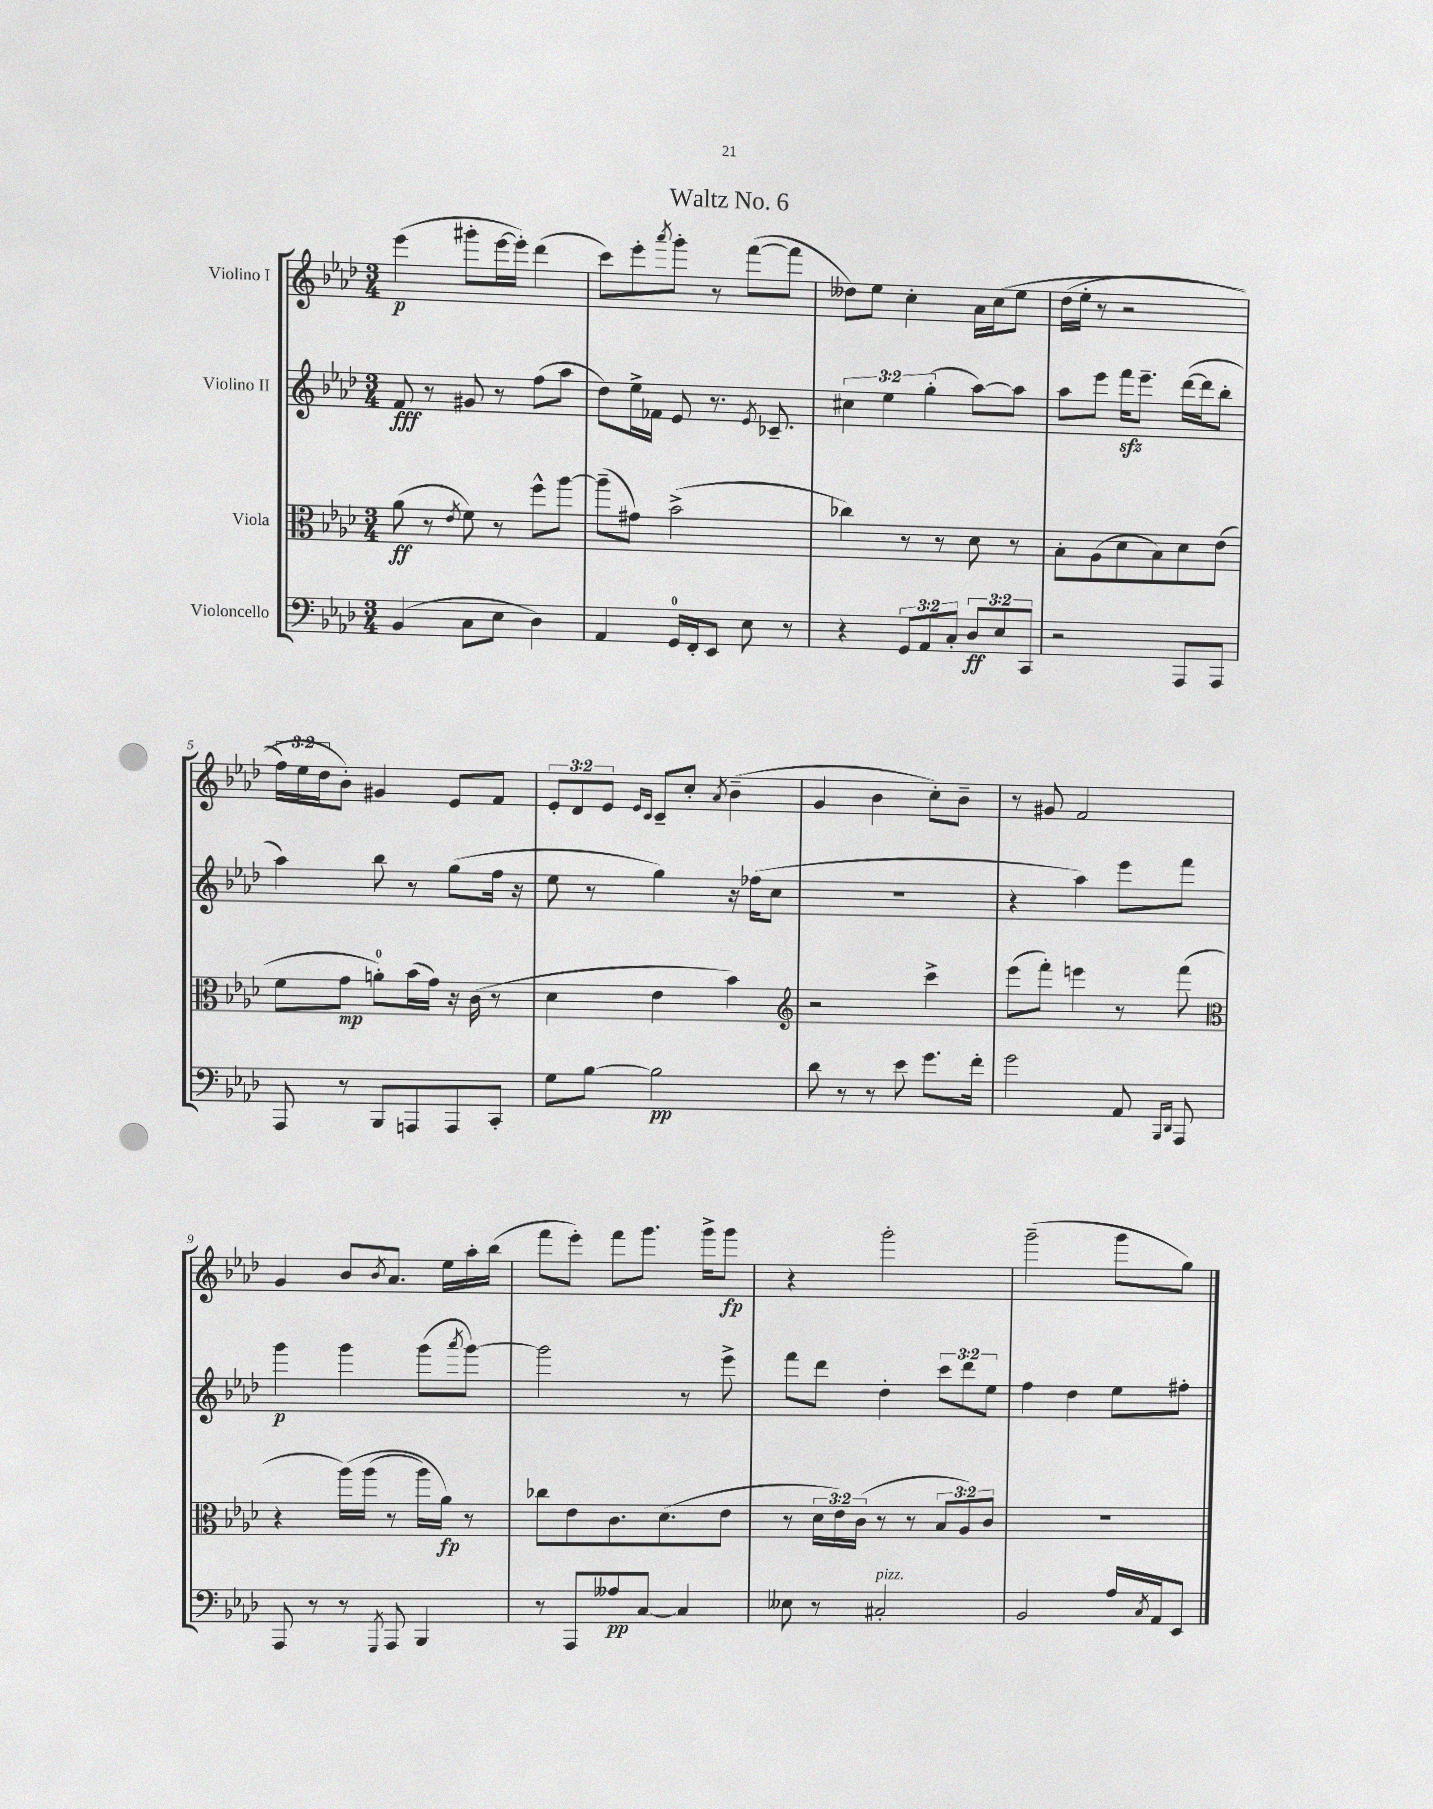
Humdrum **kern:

**kern	**dynam	**kern	**dynam	**kern	**dynam	**kern	**dynam
*part4	*part4	*part3	*part3	*part2	*part2	*part1	*part1
*staff4	*staff4	*staff3	*staff3	*staff2	*staff2	*staff1	*staff1
*I"Violoncello	*	*I"Viola	*	*I"Violino II	*	*I"Violino I	*
*clefF4	*	*clefC3	*	*clefG2	*	*clefG2	*
*k[b-e-a-d-]	*	*k[b-e-a-d-]	*	*k[b-e-a-d-]	*	*k[b-e-a-d-]	*
*M3/4	*	*M3/4	*	*M3/4	*	*M3/4	*
=1	=1	=1	=1	=1	=1	=1	=1
(4BB-/	.	(8a-\	ff	8f/	fff	(4eee-\	p
.	.	8r	.	8r	.	.	.
.	.	8qe-/	.	.	.	.	.
8C\L	.	8f\)	.	8g#X/	.	8ggg#X'\L	.
8E-\J	.	8r	.	8r	.	[16eee-\L	.
.	.	.	.	.	.	16eee-'\JJ])	.
4D-\)	.	8ff^^\L	.	(8ff\L	.	(4ddd-\	.
.	.	[8aa-\J	.	8aa-\J	.	.	.
=2	=2	=2	=2	=2	=2	=2	=2
4AA-/	.	(8aa-~\L]	.	8dd-\L)	.	8ccc\L)	.
.	.	8g#X\J)	.	16ee-^\L	.	8eee-'\	.
.	.	.	.	16f-X\JJ	.	.	.
.	.	.	.	.	.	8qaaa-/	.
16GG/LL	.	(2b-^\	.	8e-/	.	8ggg'\J	.
16FF'/J	.	.	.	.	.	.	.
8EE-/J	.	.	.	8.r	.	8r	.
8E-\	.	.	.	.	.	([8fff\L	.
.	.	.	.	8qe-/	.	.	.
.	.	.	.	8.c-X~/	.	.	.
8r	.	.	.	.	.	8fff\J]	.
=3	=3	=3	=3	=3	=3	=3	=3
4r	.	4cc-X\)	.	6cc#X\	.	8dd--X\L)	.
.	.	.	.	.	.	8ee-\J	.
.	.	.	.	6ee-\	.	.	.
12GG/L	.	8r	.	.	.	4cc'\	.
12AA-/	.	.	.	(6gg'\	.	.	.
.	.	8r	.	.	.	.	.
12C'/J	.	.	.	.	.	.	.
12D-/L	ff	8d-\	.	[8aa-\L)	.	16a-\LL	.
.	.	.	.	.	.	(16cc\J	.
12E-/	.	.	.	.	.	.	.
.	.	8r	.	8aa-\J]	.	8ee-\J	.
12CC/J	.	.	.	.	.	.	.
=4	=4	=4	=4	=4	=4	=4	=4
2r	.	8B-'\L	.	8aa-\L	.	(16dd-\LL	.
.	.	.	.	.	.	16ee-'\JJ	.
.	.	(8A-\	.	8eee-\J	.	8r	.
.	.	8d-\	.	16fffzz\KL	.	2r	.
.	.	.	.	8.eee-~\J	.	.	.
.	.	8B-\)	.	.	.	.	.
8AAA-/L	.	8d-\	.	([16ddd-\LL	.	.	.
.	.	.	.	16ddd-\J]	.	.	.
8AAA-/J	.	(8e-\J	.	8bb-'\J	.	.	.
!!LO:LB:g=z
=5	=5	=5	=5	=5	=5	=5	=5
8AAA-/	.	8f\L	.	4aa-\)	.	24ff\LL)	.
.	.	.	.	.	.	24ee-\	.
.	.	.	.	.	.	24dd-\J	.
8r	.	8g\J	mp	.	.	8b-'\J)	.
8BBB-/L	.	8an'\L)	.	8bb-\	.	4g#X/	.
8AAAn/	.	(16b-\L	.	8r	.	.	.
.	.	16g\JJ)	.	.	.	.	.
8AAA/	.	16r	.	(8gg\L	.	8e-/L	.
.	.	(16c\	.	.	.	.	.
8CC'/J	.	8r	.	16ff\Jk	.	8f/J	.
.	.	.	.	16r	.	.	.
=6	=6	=6	=6	=6	=6	=6	=6
8G\L	.	4d-\	.	8ee-\	.	12e-'/L	.
.	.	.	.	.	.	12d-/	.
[8B-\J	.	.	.	8r	.	.	.
.	.	.	.	.	.	12e-/J	.
.	.	.	.	.	.	16qqe-/LL	.
.	.	.	.	.	.	16qqc/JJ	.
2B-\]	pp	4e-\	.	4gg\)	.	8c~/L	.
.	.	.	.	.	.	8cc'/J	.
.	.	.	.	.	.	8qa-/	.
.	.	4b-\)	.	16r	.	(4b-~\	.
.	.	.	.	(16ff-X\KL	.	.	.
.	.	.	.	8cc\J	.	.	.
=7	=7	=7	=7	=7	=7	=7	=7
*	*	*clefG2	*	*	*	*	*
8d-\	.	2r	.	2.r	.	4g/	.
8r	.	.	.	.	.	.	.
8r	.	.	.	.	.	4b-\	.
8e-\	.	.	.	.	.	.	.
8.g\L	.	4ccc^\	.	.	.	8cc'\L)	.
.	.	.	.	.	.	8b-~\J	.
16f'\Jk	.	.	.	.	.	.	.
=8	=8	=8	=8	=8	=8	=8	=8
2g\	.	(8eee-\L	.	4r	.	8r	.
.	.	8fff'\J)	.	.	.	8g#X/	.
.	.	4eeen\	.	4aa-\)	.	2f/	.
8AA-/	.	8r	.	8eee-\L	.	.	.
16qqBBB-/LL	.	.	.	.	.	.	.
16qqDD-/JJ	.	.	.	.	.	.	.
8AAA-/	.	(8fff\	.	8fff\J	.	.	.
!!LO:LB:g=z
=9	=9	=9	=9	=9	=9	=9	=9
*	*	*clefC3	*	*	*	*	*
8AAA-/	.	4r	.	4ggg\	p	4g/	.
8r	.	.	.	.	.	.	.
8r	.	(16aa-\LL)	.	4ggg\	.	8b-/L	.
.	.	(16aa-\JJ	.	.	.	.	.
8qGGG/	.	.	.	.	.	8qb-/	.
8AAA-/	.	8r	.	.	.	8.a-/J	.
4BBB-/	.	16aa-\LL)	.	(8ggg\L	.	.	.
.	.	16a-\JJ)	fp	.	.	16ee-\LL	.
.	.	.	.	8qaaa-/	.	.	.
.	.	8r	.	[8ggg\J)	.	16aa-'\	.
.	.	.	.	.	.	(16bb-\JJ	.
=10	=10	=10	=10	=10	=10	=10	=10
8r	.	8cc-X\L	.	2ggg\]	.	8fff\L	.
8AAA-/L	.	8e-\	.	.	.	8eee-'\J)	.
8A--X/	pp	8.c\	.	.	.	8fff\L	.
[8C/J	.	.	.	.	.	8.ggg\J	.
.	.	(8.d-\	.	.	.	.	.
4C/]	.	.	.	8r	.	.	.
.	.	.	.	.	.	16ggg^\KL	.
.	.	8e-\J	.	8eee-^\	.	8ggg\J	fp
=11	=11	=11	=11	=11	=11	=11	=11
8E--X\	.	8r	.	8fff\L	.	4r	.
8r	.	24d-\LL	.	8ddd-\J	.	.	.
.	.	24e-\)	.	.	.	.	.
.	.	(24c\JJ	.	.	.	.	.
!LO:TX:a:i:t=pizz.	!	!	!	!	!	!	!
2C#X'/	.	8r	.	4dd-'\	.	2ggg'\	.
.	.	8r	.	.	.	.	.
.	.	12B-/L	.	12ccc\L	.	.	.
.	.	12A-/)	.	12ddd-\	.	.	.
.	.	12c/J	.	12ee-\J	.	.	.
=12	=12	=12	=12	=12	=12	=12	=12
2BB-/	.	2.r	.	4ff\	.	(2ggg~\	.
.	.	.	.	4dd-\	.	.	.
16A-/LL	.	.	.	8ee-\L	.	8ggg\L	.
8qC/	.	.	.	.	.	.	.
16AA-/J	.	.	.	.	.	.	.
8EE-/J	.	.	.	8ff#X'\J	.	8gg\J)	.
==	==	==	==	==	==	==	==
*-	*-	*-	*-	*-	*-	*-	*-
